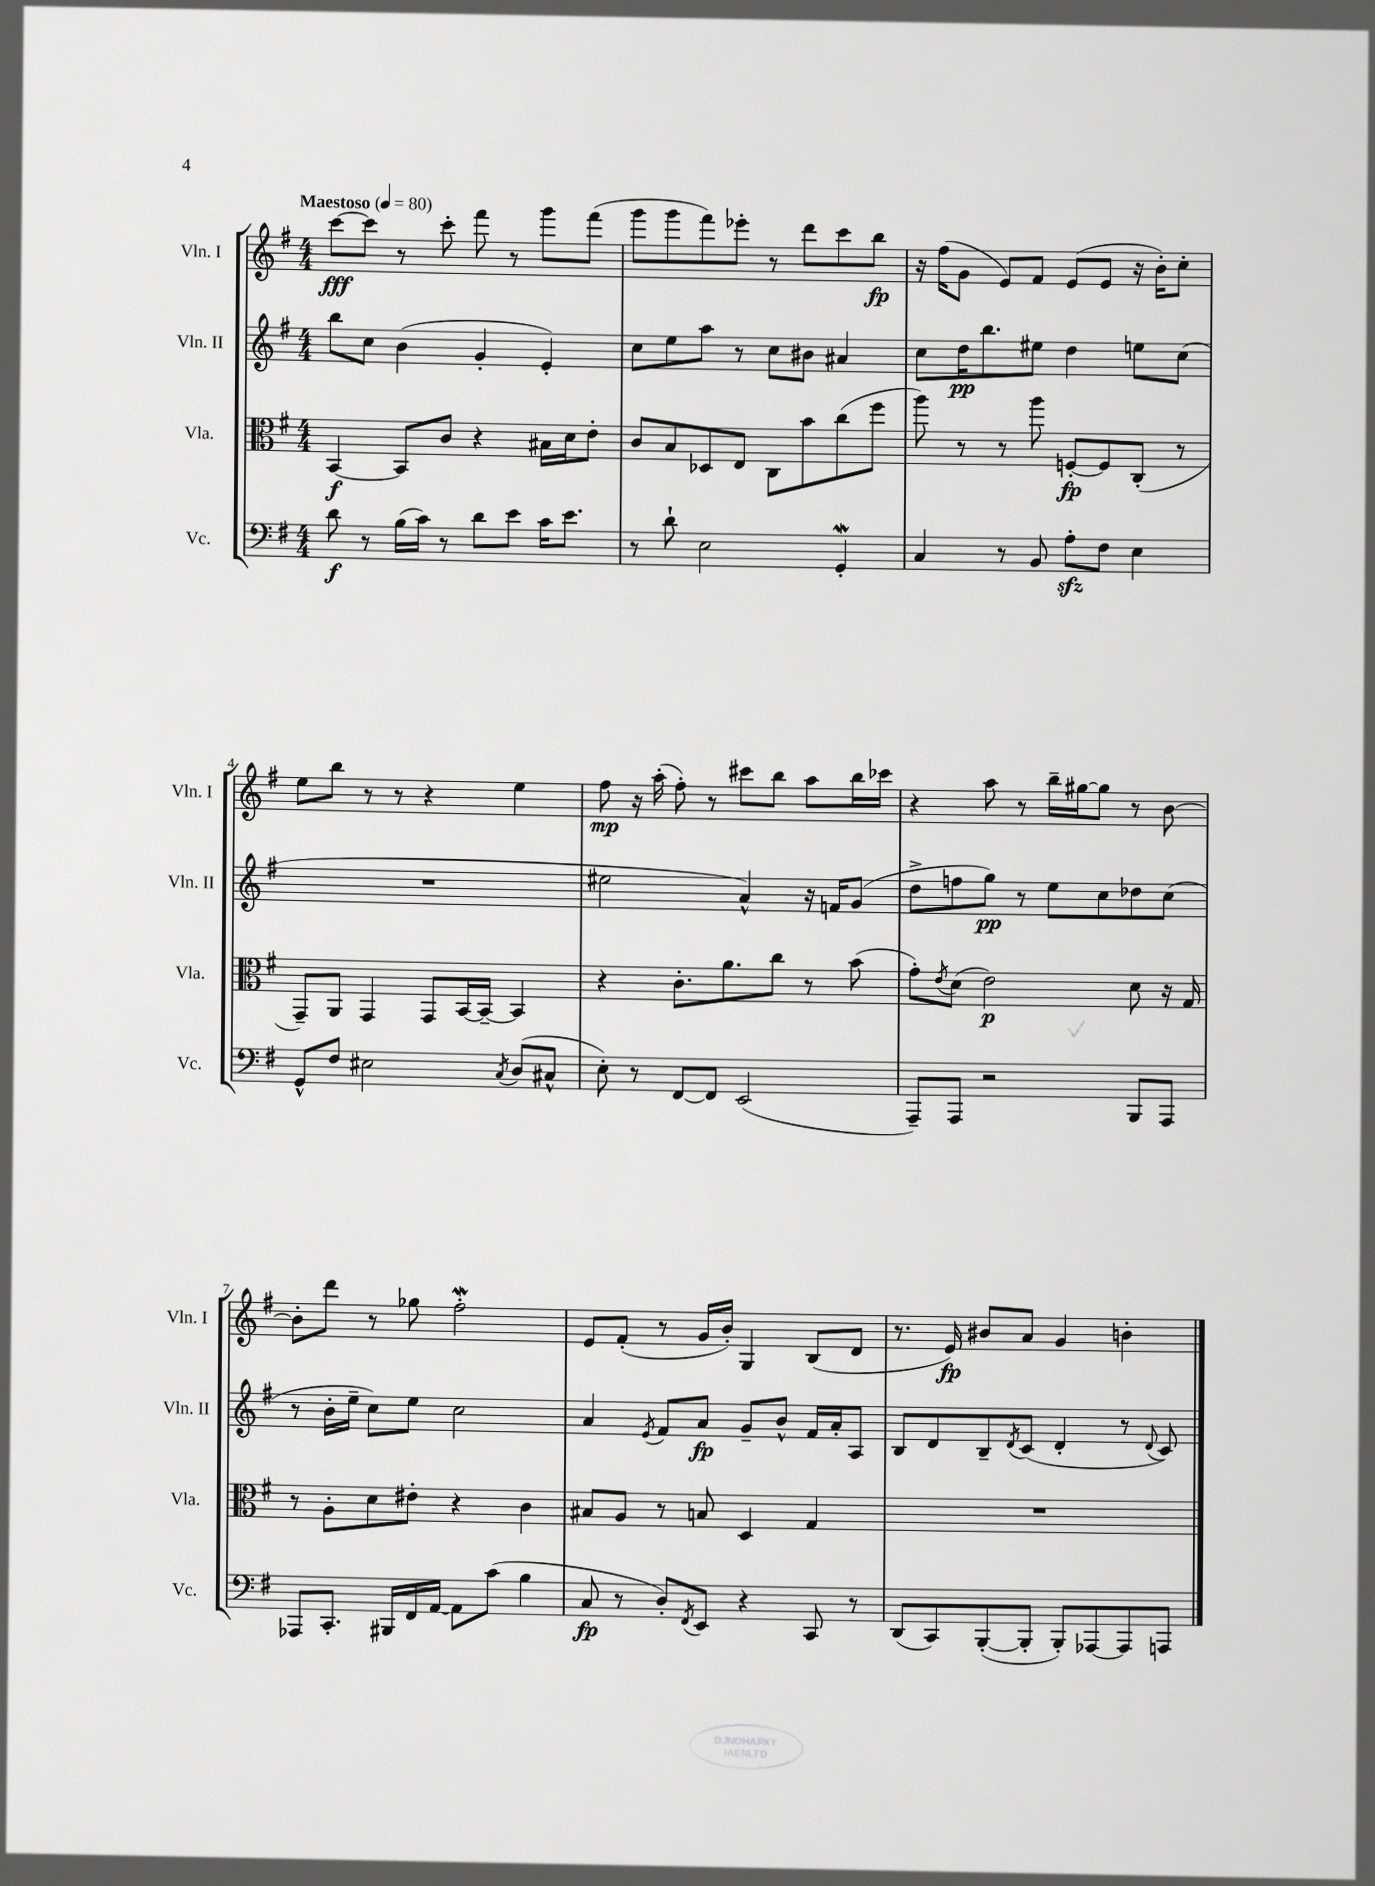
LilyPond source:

<<
\new StaffGroup <<
\new Staff = "s0" \with { instrumentName = "Vln. I" shortInstrumentName = "Vln. I" } {
    \clef treble \key g \major \numericTimeSignature \time 4/4 \tempo "Maestoso" 4 = 80
    c'''8~\fff c'''8 r8 c'''8-. fis'''8 r8 g'''8 fis'''8( |
    g'''8 g'''8 fis'''8) ees'''8-. r8 d'''8 c'''8 b''8\fp |
    r16 fis''16( g'8 e'8) fis'8 e'8( e'8 r16 b'16-.) c''8-. |
    e''8 b''8 r8 r8 r4 e''4 |
    fis''8\mp r16 a''16-.( fis''8-.) r8 cis'''8 b''8 a''8 b''16 ces'''16 |
    r4 a''8 r8 b''16-- gis''16~ gis''8 r8 b'8~ |
    b'8-. d'''8 r8 ges''8 fis''2-.\mordent |
    e'8 fis'8-.( r8 g'16 b'16-.) g4 b8( d'8 |
    r8. e'16\fp) bis'8 a'8 g'4 b'4-. \bar "|." |
}
\new Staff = "s1" \with { instrumentName = "Vln. II" shortInstrumentName = "Vln. II" } {
    \clef treble \key g \major \numericTimeSignature \time 4/4
    b''8 c''8 b'4( g'4-. e'4-.) |
    c''8 e''8 a''8 r8 c''8 bis'8 ais'4 |
    c''8 d''16\pp b''8. eis''8 d''4 e''8 c''8( |
    R1 |
    eis''2 a'4-^) r16 f'16 g'8( |
    d''8-> f''8 g''8\pp) r8 e''8 c''8 des''8 c''8( |
    r8 b'16-. e''16-- c''8) e''8 c''2 |
    a'4 \acciaccatura { e'8 } fis'8 a'8\fp g'8-- b'8-^ fis'16 a'16-. a8 |
    b8 d'8 b8-- \acciaccatura { d'8 } c'8( d'4-. r8 \appoggiatura { d'8 } c'8) \bar "|." |
}
\new Staff = "s2" \with { instrumentName = "Vla." shortInstrumentName = "Vla." } {
    \clef alto \key g \major \numericTimeSignature \time 4/4
    b,4~\f b,8 c'8 r4 bis16 d'16 e'8-. |
    c'8 b8 des8 e8 c8 b'8 c''8( fis''8 |
    a''8) r8 r8 a''8 f8~-.\fp f8 c8-.( r8 |
    g,8--) a,8 g,4 g,8 b,16~ b,16~-- b,4 |
    r4 c'8.-. a'8. c''8 r8 b'8( |
    g'8-.) \acciaccatura { e'8 } d'8( e'2\p) d'8 r16 g16 |
    r8 a8-. d'8 eis'8-. r4 c'4 |
    bis8 a8 r8 b8 d4 g4 |
    R1 \bar "|." |
}
\new Staff = "s3" \with { instrumentName = "Vc." shortInstrumentName = "Vc." } {
    \clef bass \key g \major \numericTimeSignature \time 4/4
    d'8\f r8 b16( c'16) r8 d'8 e'8 c'16 e'8. |
    r8 d'8-! e2 g,4-.\mordent |
    c4 r8 b,8 a8-.\sfz fis8 e4 |
    g,8-^ fis8 eis2 \acciaccatura { c8 } d8( cis8-^ |
    e8-.) r8 fis,8~ fis,8 e,2( |
    a,,8--) a,,8 r2 b,,8 a,,8 |
    aes,,8 c,8.-. bis,,16 fis,16 a,16~ a,8 c'8( b4 |
    c8\fp r8 d8-.) \acciaccatura { fis,8 } e,8 r4 c,8 r8 |
    d,8( c,8) b,,8~-.( b,,8-. b,,8-.) aes,,8~ aes,,8 a,,8 \bar "|." |
}
>>
>>
